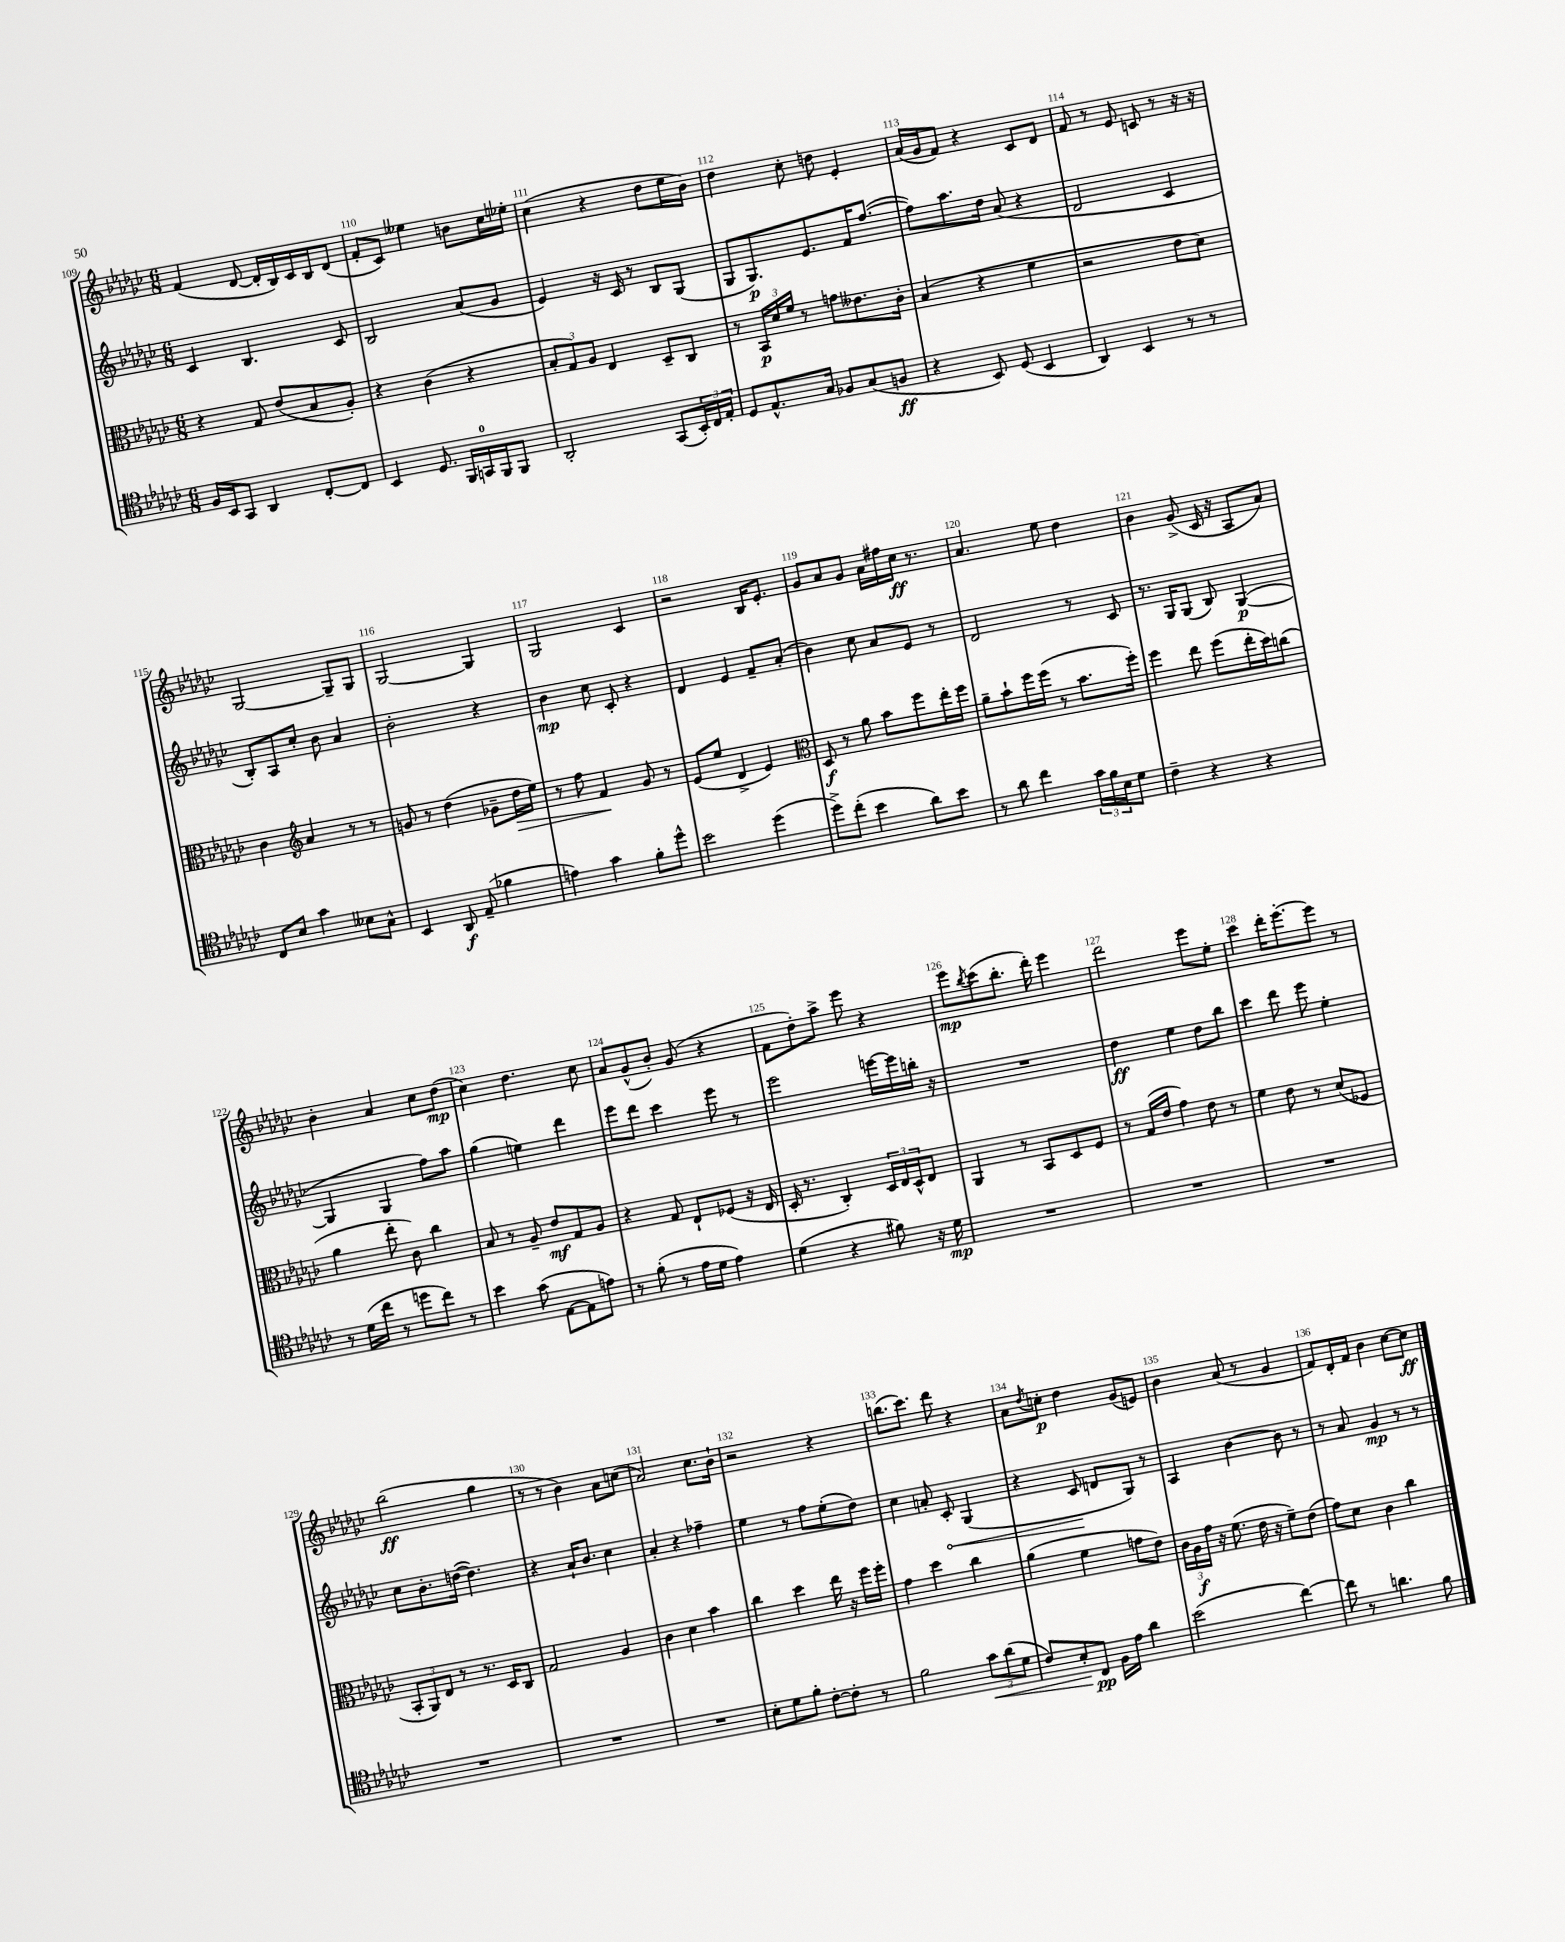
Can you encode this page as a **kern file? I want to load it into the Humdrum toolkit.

**kern	**dynam	**kern	**dynam	**kern	**dynam	**kern	**dynam
*part4	*part4	*part3	*part3	*part2	*part2	*part1	*part1
*staff4	*staff4	*staff3	*staff3	*staff2	*staff2	*staff1	*staff1
*clefC4	*	*clefC3	*	*clefG2	*	*clefG2	*
*k[b-e-a-d-g-c-]	*	*k[b-e-a-d-g-c-]	*	*k[b-e-a-d-g-c-]	*	*k[b-e-a-d-g-c-]	*
*M6/8	*	*M6/8	*	*M6/8	*	*M6/8	*
=109	=109	=109	=109	=109	=109	=109	=109
16F/LL	.	4r	.	4c-/	.	(4f/	.
16BB-/J	.	.	.	.	.	.	.
8GG-/J	.	.	.	.	.	.	.
4AA-/	.	8G-/	.	4.B-/	.	[8d-/	.
.	.	(8e-/L	.	.	.	16d-'/LL]	.
.	.	.	.	.	.	16B-/)	.
[8C-'/L	.	8B-/	.	.	.	16c-/	.
.	.	.	.	.	.	16B-/J	.
8C-/J]	.	8A-'/J)	.	8c-/	.	(8d-/J	.
=110	=110	=110	=110	=110	=110	=110	=110
4BB-/	.	4r	.	2B-/	.	8f'/L	.
.	.	.	.	.	.	8c-/J)	.
8.D-/	.	(4c-\	.	.	.	4ee--X\	.
16FF/LL	.	.	.	.	.	.	.
16GGn/	.	4r	.	(8a-/L	.	8bn\L	.
16FF/J	.	.	.	.	.	.	.
8FF/J	.	.	.	8g-/J	.	16cc-\L	.
.	.	.	.	.	.	16ee-X'\JJ	.
=111	=111	=111	=111	=111	=111	=111	=111
2AA-'/	.	12B-'/L	.	4e-/)	.	(4cc-\	.
.	.	12G-/)	.	.	.	.	.
.	.	12A-/J	.	.	.	.	.
.	.	4E-/	.	16r	.	4r	.
.	.	.	.	16c-/	.	.	.
.	.	.	.	8r	.	.	.
(8GG-/L	.	8D-~/L	.	8B-/L	.	8dd-\L	.
24BB-'/L)	.	8C-/J	.	(8G-/J	.	16ee-\L	.
24C-/	.	.	.	.	.	.	.
.	.	.	.	.	.	16b-\JJ)	.
24E-'/JJ	.	.	.	.	.	.	.
=112	=112	=112	=112	=112	=112	=112	=112
8D-/L	.	8r	.	8G-/L	.	4dd-\	.
8.E-^^/	.	24BB-/LL	p	8.G-/)	p	.	.
.	.	24d-/	.	.	.	.	.
.	.	24f/JJ	.	.	.	.	.
.	.	8r	.	.	.	8cc-'\	.
16G-/Jk	.	.	.	8.e-/	.	.	.
8F-X/L	.	8gn\L	.	.	.	8ddn\	.
(8G-/	.	8.e--X\	.	16f/K	.	4e-'/	.
.	.	.	.	([8.ff/J	.	.	.
8Fn/J	ff	.	.	.	.	.	.
.	.	16c-'\Jk	.	.	.	.	.
=113	=113	=113	=113	=113	=113	=113	=113
4r	.	(4B-/	.	8ff\L])	.	(16a-/LL	.
.	.	.	.	.	.	16g-/J	.
.	.	.	.	8.aa-\	.	8f/J)	.
8BB-/)	.	4r	.	.	.	4r	.
.	.	.	.	16dd-\Jk	.	.	.
(8D-/	.	.	.	(8a-/	.	.	.
4BB-/	.	4f\	.	4r	.	8c-/L	.
.	.	.	.	.	.	8d-/J	.
=114	=114	=114	=114	=114	=114	=114	=114
4AA-/)	.	2r	.	2d-/	.	8f/	.
.	.	.	.	.	.	8r	.
4BB-/	.	.	.	.	.	8e-/	.
.	.	.	.	.	.	8cn/	.
8r	.	8e-\L	.	4c-/	.	8r	.
8r	.	8d-\J)	.	.	.	16r	.
.	.	.	.	.	.	16r	.
!!LO:LB:g=z
=115	=115	=115	=115	=115	=115	=115	=115
8C-/L	.	4c-\	.	8B-'/L)	.	[2G-/	.
8B-/J	.	.	.	8A-/	.	.	.
*	*	*clefG2	*	*	*	*	*
4g-\	.	4a-/	.	8cc-'/J	.	.	.
.	.	.	.	8b-\	.	.	.
8B--X\L	.	8r	.	4a-/	.	8G-~/L]	.
8G-^^\J	.	8r	.	.	.	8G-/J	.
=116	=116	=116	=116	=116	=116	=116	=116
4BB-/	.	8gn/	.	2b-'\	.	[2G-/	.
.	.	8r	.	.	.	.	.
8AA-/	f	(4dd-\	.	.	.	.	.
(8E-~/	.	.	.	.	.	.	.
4f-X\	.	8g-X~\L	.	4r	.	4G-/]	.
!	!	!	!LO:HP:b	!	!	!	!
.	.	16dd-\L	>	.	.	.	.
.	.	16ee-\JJ)	.	.	.	.	.
=117	=117	=117	=117	=117	=117	=117	=117
4en\)	.	8r	.	4b-\	mp	2G-/	.
.	.	8ff\	.	.	.	.	.
4g-\	.	4f/	.	8cc-\	.	.	.
.	.	.	.	8c-'/	.	.	.
8f'\L	.	8g-/	]	4r	.	4c-/	.
8dd-^^\J	.	8r	.	.	.	.	.
=118	=118	=118	=118	=118	=118	=118	=118
2b-\	.	(8e-/L	.	4d-/	.	2r	.
.	.	8ee-/J	.	.	.	.	.
.	.	4d-^/	.	4e-/	.	.	.
(4dd-\	.	4e-/)	.	8f~/L	.	16B-/KL	.
.	.	.	.	.	.	8.e-'/J	.
.	.	.	.	(8a-'/J	.	.	.
=119	=119	=119	=119	=119	=119	=119	=119
*	*	*clefC3	*	*	*	*	*
8dd-^\L)	.	8D-/	f	4b-\)	.	8g-/L	.
(8cc-'\J	.	8r	.	.	.	8a-/	.
4b-\	.	8a-\	.	8cc-\	.	8g-/J	.
.	.	8b-\L	.	8a-/L	.	16a-\LL	.
.	.	.	.	.	.	16ff#X\	.
8a-\L)	.	8ff\	.	8e-/J	.	16cc-\JJ	ff
.	.	.	.	.	.	8.r	.
8b-\J	.	16ee-'\L	.	8r	.	.	.
.	.	16ff\JJ	.	.	.	.	.
=120	=120	=120	=120	=120	=120	=120	=120
8r	.	8a-~\L	.	2d-/	.	4.a-/	.
8a-\	.	8b-`\	.	.	.	.	.
4cc-\	.	16ff\L	.	.	.	.	.
.	.	(16ff\JJ	.	.	.	.	.
.	.	8r	.	.	.	8ee-\	.
24g-\LL	.	8.b-\L	.	8r	.	4dd-\	.
24f\	.	.	.	.	.	.	.
24B-\J	.	.	.	.	.	.	.
8d-\J	.	.	.	8c-/	.	.	.
.	.	16ff'\Jk)	.	.	.	.	.
=121	=121	=121	=121	=121	=121	=121	=121
4c-~\	.	4ff\	.	8.r	.	4b-\	.
.	.	.	.	16G-/KL	.	.	.
4r	.	8ee-\	.	(8G-/J	.	(8g-^/	.
.	.	(8ff\L	.	8B-/)	.	16c-/	.
.	.	.	.	.	.	16r	.
4r	.	16ee-'\L	.	([4G-/	p	8A-/L	.
.	.	16dd-\J)	.	.	.	.	.
.	.	(8ccn\J	.	.	.	8a-/J)	.
!!LO:LB:g=z
=122	=122	=122	=122	=122	=122	=122	=122
8r	.	4a-\	.	4G-/]	.	4b-'\	.
(16d-\LL	.	.	.	.	.	.	.
16cc-\JJ	.	.	.	.	.	.	.
8r	.	8ee-'\	.	4G-/	.	4a-/	.
8ddn\L	.	8c-\)	.	.	.	.	.
8cc-\J)	.	4cc-\	.	8ff\L)	.	8cc-\L	.
8r	.	.	.	8aa-\J	.	(8dd-\J	mp
=123	=123	=123	=123	=123	=123	=123	=123
4b-\	.	8B-/	.	(4gg-\	.	4cc-\)	.
.	.	8r	.	.	.	.	.
(8g-\	.	8A-~/	.	4een\)	.	4.dd-\	.
[8E-\L	.	8e-/L	mf	.	.	.	.
8E-\]	.	8G-/	.	4ddd-\	.	.	.
8en\J)	.	8A-/J	.	.	.	8cc-\	.
=124	=124	=124	=124	=124	=124	=124	=124
8r	.	4r	.	8eee-\L	.	8a-/L	.
(8f'\	.	.	.	8ddd-\J	.	(8g-^^/	.
8r	.	8G-/	.	4ccc-\	.	8b-'/J)	.
16e-\LL	.	8E-`/L	.	.	.	(8g-/	.
16d-\JJ	.	.	.	.	.	.	.
4e-\)	.	(8F-X/J	.	8eee-\	.	4r	.
.	.	16r	.	8r	.	.	.
.	.	16E-/	.	.	.	.	.
=125	=125	=125	=125	=125	=125	=125	=125
(4d-\	.	16D-'/	.	2eee-\	.	8f\L	.
.	.	8.r	.	.	.	.	.
.	.	.	.	.	.	8dd-'\)	.
4r	.	4C-'/)	.	.	.	8aa-^\J	.
.	.	.	.	.	.	8eee-\	.
8f#X\)	.	24D-/LL	.	[16eeen\LL	.	4r	.
.	.	24E-/	.	.	.	.	.
.	.	.	.	16eee\]	.	.	.
.	.	24D-^^/J	.	.	.	.	.
16r	.	8E-/J	.	16bbn'\JJ	.	.	.
16d-\	mp	.	.	16r	.	.	.
=126	=126	=126	=126	=126	=126	=126	=126
2.r	.	4AA-/	.	2.r	.	8eee-\L	mp
.	.	.	.	.	.	8qbb-/	.
.	.	.	.	.	.	(8ccc-\	.
.	.	8r	.	.	.	8.bb-'\J	.
.	.	8BB-/L	.	.	.	.	.
.	.	.	.	.	.	16ddd-'\)	.
.	.	8D-/	.	.	.	4eee-\	.
.	.	8F/J	.	.	.	.	.
=127	=127	=127	=127	=127	=127	=127	=127
2.r	.	8r	.	4dd-\	ff	2ddd-\	.
.	.	(16G-/LL	.	.	.	.	.
.	.	16e-/JJ	.	.	.	.	.
.	.	4g-\)	.	4ee-\	.	.	.
.	.	8e-\	.	8dd-\L	.	8eee-\L	.
.	.	8r	.	8bb-\J	.	8ee-'\J	.
=128	=128	=128	=128	=128	=128	=128	=128
2.r	.	4f\	.	4ccc-\	.	4ccc-\	.
.	.	8e-\	.	8ddd-\	.	16ddd-'\KL	.
.	.	.	.	.	.	[8.eee-'\	.
.	.	8r	.	8eee-\	.	.	.
.	.	(8d-/L	.	4ee-'\	.	8eee-\J]	.
.	.	8F-X/J	.	.	.	8r	.
!!LO:LB:g=z
=129	=129	=129	=129	=129	=129	=129	=129
2.r	.	12BB-'/L	.	8cc-\L	.	(2bb-\	ff
.	.	12AA-/)	.	.	.	.	.
.	.	.	.	8.b-'\	.	.	.
.	.	12E-/J	.	.	.	.	.
.	.	8r	.	.	.	.	.
.	.	.	.	([16ddn\Jk	.	.	.
.	.	8.r	.	4.dd\])	.	.	.
.	.	.	.	.	.	4gg-\	.
.	.	16D-/KL	.	.	.	.	.
.	.	8C-/J	.	.	.	.	.
=130	=130	=130	=130	=130	=130	=130	=130
2.r	.	2G-/	.	4r	.	8r	.
.	.	.	.	.	.	8r	.
.	.	.	.	16a-`/KL	.	4b-\)	.
.	.	.	.	8.b-/J	.	.	.
.	.	4A-/	.	4cc-\	.	8a-\L	.
.	.	.	.	.	.	(8ccn\J	.
=131	=131	=131	=131	=131	=131	=131	=131
2.r	.	4c-\	.	4a-'/	.	2a-/)	.
.	.	4d-\	.	4r	.	.	.
.	.	4b-\	.	4ff-X~\	.	8.cc-\L	.
.	.	.	.	.	.	16b-`\Jk	.
=132	=132	=132	=132	=132	=132	=132	=132
8B-'\L	.	4cc-\	.	4ee-\	.	2r	.
8d-\	.	.	.	.	.	.	.
8f'\J	.	4dd-\	.	8r	.	.	.
[8c-'\L	.	.	.	8ff\L	.	.	.
8c-'\J]	.	16ee-\	.	(8ee-'\	.	4r	.
.	.	16r	.	.	.	.	.
8r	.	16ff\LL	.	8dd-\J)	.	.	.
.	.	16ff'\JJ	.	.	.	.	.
=133	=133	=133	=133	=133	=133	=133	=133
2f\	.	4g-\	.	4cc-\	.	(8.bbn\L	.
.	.	.	.	.	.	8.ccc-\J)	.
.	.	4dd-\	.	8an'/	.	.	.
!	!	!	!	!	!LO:HP:b	!	!
.	.	.	.	8c-'/	<	8ddd-\	.
!	!LO:HP:b	!	!	!	!	!	!
12g-\L	<	4cc-\	.	(4G-/	.	4r	.
(12a-\	.	.	.	.	.	.	.
12d-\J	.	.	.	.	.	.	.
=134	=134	=134	=134	=134	=134	=134	=134
8c-/L)	.	(4a-\	.	4r	.	8a-\L	.
.	.	.	.	.	.	8qdd-/	.
8B-'/	.	.	.	.	.	8ccn'\J	p
8C-/J	[ pp	4f\	.	8c-/	.	4dd-\	.
16F\LL	.	.	.	8dn/L	[	.	.
16e-\JJ	.	.	.	.	.	.	.
4a-\	.	8gn\L	.	8G-/J)	.	(8g-/L	.
.	.	8e-\J)	.	8r	.	8en/J)	.
=135	=135	=135	=135	=135	=135	=135	=135
(2b-\	.	24c-\LL	.	4A-/	.	4b-\	.
.	.	24A-\	f	.	.	.	.
.	.	24g-\JJ	.	.	.	.	.
.	.	16r	.	.	.	.	.
.	.	(8.f\	.	.	.	.	.
.	.	.	.	[4b-\	.	(8a-/	.
.	.	16e-\	.	.	.	8r	.
.	.	16r	.	.	.	.	.
[4cc-\)	.	8f~\L)	.	8b-\]	.	4g-/	.
.	.	(8e-\J	.	8r	.	.	.
=136	=136	=136	=136	=136	=136	=136	=136
8cc-\]	.	8g-\L)	.	8r	.	8f/L)	.
8r	.	8d-\J	.	8a-/	.	16d-'/L	.
.	.	.	.	.	.	16f/JJ	.
4.an\	.	4c-\	.	4g-/	mp	4b-\	.
.	.	4cc-\	.	8r	.	[8cc-\L	.
8f\	.	.	.	8r	.	8cc-\J]	ff
==	==	==	==	==	==	==	==
*-	*-	*-	*-	*-	*-	*-	*-
